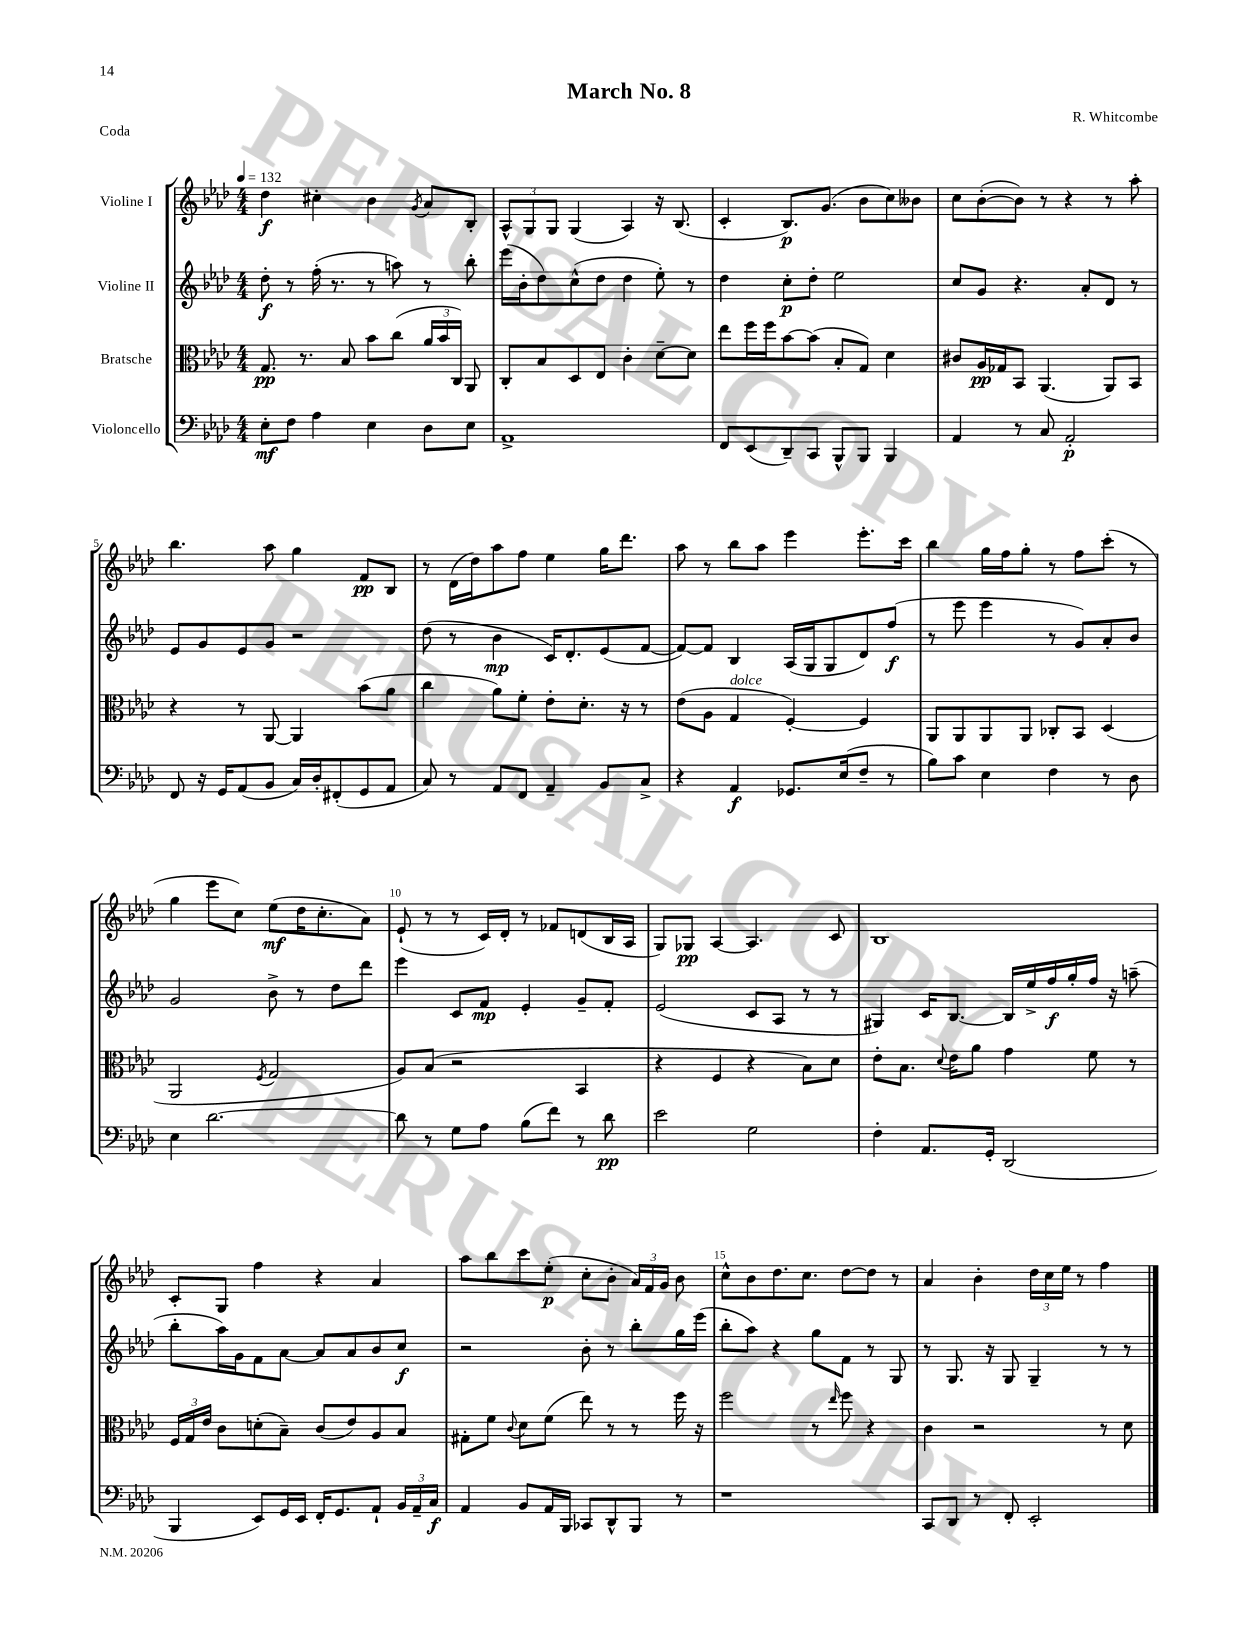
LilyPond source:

\header { title = "March No. 8" composer = "R. Whitcombe" piece = "Coda" }
<<
\new StaffGroup <<
\new Staff = "s0" \with { instrumentName = "Violine I" } {
    \clef treble \key aes \major \numericTimeSignature \time 4/4 \tempo 4 = 132
    \autoBeamOff des''4\f cis''4-. bes'4 \acciaccatura { g'8 } aes'8[ bes8]-. |
    \tuplet 3/2 { aes8[-^ g8 g8] } g4( aes4) r16 bes8.( |
    c'4-. bes8.[\p) g'8.]( bes'8[ c''8) beses'8] |
    c''8[ bes'8~-.( bes'8]) r8 r4 r8 aes''8-. |
    bes''4. aes''8 g''4 f'8[\pp bes8] |
    r8 des'16[( des''16) aes''8 f''8] ees''4 g''16[ des'''8.] |
    aes''8 r8 bes''8[ aes''8] ees'''4 ees'''8.[-. c'''16] |
    bes''4 g''16[ f''16 g''8]-. r8 f''8[ c'''8]-.( r8 |
    g''4 ees'''8[ c''8]) ees''8[\mf( des''16 c''8.-. aes'8]) |
    ees'8-!( r8 r8 c'16[) des'16]-. r8 fes'8[ d'8( bes16 aes16] |
    g8[) ges8]\pp aes4~ aes4. c'8 |
    bes1 |
    c'8[-. g8] f''4 r4 aes'4 |
    aes''8[ bes''8 c'''8 ees''8]-.\p( c''8[-. bes'8]-. \tuplet 3/2 { aes'16[) f'16 g'16] } bes'8 |
    c''8[-^ bes'8 des''8. c''8.] des''8[~ des''8] r8 |
    aes'4 bes'4-. \tuplet 3/2 { des''16[ c''16 ees''16] } r8 f''4 \bar "|." |
}
\new Staff = "s1" \with { instrumentName = "Violine II" } {
    \clef treble \key aes \major \numericTimeSignature \time 4/4
    \autoBeamOff des''8-.\f r8 f''16-.( r8. r8 a''8) r8 bes''8-. |
    ees'''16[( bes'16-. des''8) c''8-^( des''8] des''4 ees''8-.) r8 |
    des''4 c''8[-.\p des''8]-. ees''2 |
    c''8[ g'8] r4. aes'8[-. des'8] r8 |
    ees'8[ g'8 ees'8 g'8] r2 |
    des''8( r8 bes'4\mp c'16[) des'8.-. ees'8( f'8]~ |
    f'8[~) f'8] bes4 aes16[( g16 g8 des'8) f''8]\f( |
    r8 ees'''8 ees'''4 r8 g'8[) aes'8-. bes'8] |
    g'2 bes'8-> r8 des''8[ des'''8] |
    ees'''4 c'8[ f'8]\mp ees'4-. g'8[-- f'8]-. |
    ees'2( c'8[ aes8] r8 r8 |
    gis4) c'16[ bes8.]~ bes16[ ees''16-> f''16\f g''16-. f''16] r16 a''8--( |
    bes''8[-. aes''16) g'16 f'8 aes'8]~ aes'8[ aes'8 bes'8 c''8]\f |
    r2 bes'8-. r8 bes''8[-. g''16 ees'''16]( |
    bes''8[-. aes''8]) r4 g''8[ f'8] r8 g8 |
    r8 g8. r16 g8 g4-- r8 r8 \bar "|." |
}
\new Staff = "s2" \with { instrumentName = "Bratsche" } {
    \clef alto \key aes \major \numericTimeSignature \time 4/4
    \autoBeamOff g8.\pp r8. bes8 bes'8[ c''8]( \tuplet 3/2 { aes'16[ bes'16 c16]) } aes,8 |
    c8[-. bes8 des8 ees8] c'4-. des'8[~-- des'8] |
    ees''8[ f''16 f''16 bes'8~ bes'8]( bes8[-. g8]) des'4 |
    cis'8[ aes16\pp ges16 bes,8] aes,4.( aes,8[) bes,8] |
    r4 r8 aes,8~ aes,4 bes'8[( aes'8] |
    c''4 aes'8[) f'8]-. ees'8[-. des'8.]-. r16 r8 |
    ees'8[( aes8] g4^\markup { \italic "dolce" } f4~-.) f4 |
    aes,8[ aes,8 aes,8 aes,8] ces8[-. bes,8] des4( |
    aes,2 \acciaccatura { f8 } g2 |
    aes8[) bes8]( r2 bes,4 |
    r4 f4 r4 bes8[) des'8] |
    ees'8[-. bes8.] \appoggiatura { des'8 } ees'16[ aes'8] g'4 f'8 r8 |
    \tuplet 3/2 { f16[ g16 ees'16] } c'8[ d'8-.( bes8]--) c'8[( ees'8) aes8 bes8] |
    gis8[-. f'8] \appoggiatura { c'8 } des'8[ f'8]( ees''8) r8 r8 f''16 r16 |
    f''2 r8 \grace { ees''16 } f''8 r4 |
    c'4 r2 r8 des'8 \bar "|." |
}
\new Staff = "s3" \with { instrumentName = "Violoncello" } {
    \clef bass \key aes \major \numericTimeSignature \time 4/4
    \autoBeamOff ees8[-.\mf f8] aes4 ees4 des8[ ees8] |
    aes,1-> |
    f,8[ ees,8( des,8--) c,8] bes,,8[-^ bes,,8] bes,,4 |
    aes,4 r8 c8 aes,2-.\p |
    f,8 r16 g,16[ aes,8( bes,8] c16[) des16-. fis,8-.( g,8 aes,8] |
    c8) r8 aes,8[ f,8] aes,4-- bes,8[ c8]-> |
    r4 aes,4\f ges,8.[ ees16( f8]-- r8 |
    bes8[) c'8] ees4 f4 r8 des8 |
    ees4 des'2.~ |
    des'8 r8 g8[ aes8] bes8[( f'8]) r8 des'8\pp |
    ees'2 g2 |
    f4-. aes,8.[ g,16]-. des,2( |
    bes,,4 ees,8[) g,16 ees,16] f,16[-. g,8. aes,8]-! \tuplet 3/2 { bes,16[ aes,16-- c16]\f } |
    aes,4 bes,8[ aes,16 bes,,16] ces,8[ des,8-^ bes,,8] r8 |
    r1 |
    c,8[ des,8] r8 f,8-. ees,2-. \bar "|." |
}
>>
>>
\layout { \context { \Score \override BarNumber.break-visibility = ##(#f #t #t) barNumberVisibility = #(every-nth-bar-number-visible 5) } }
